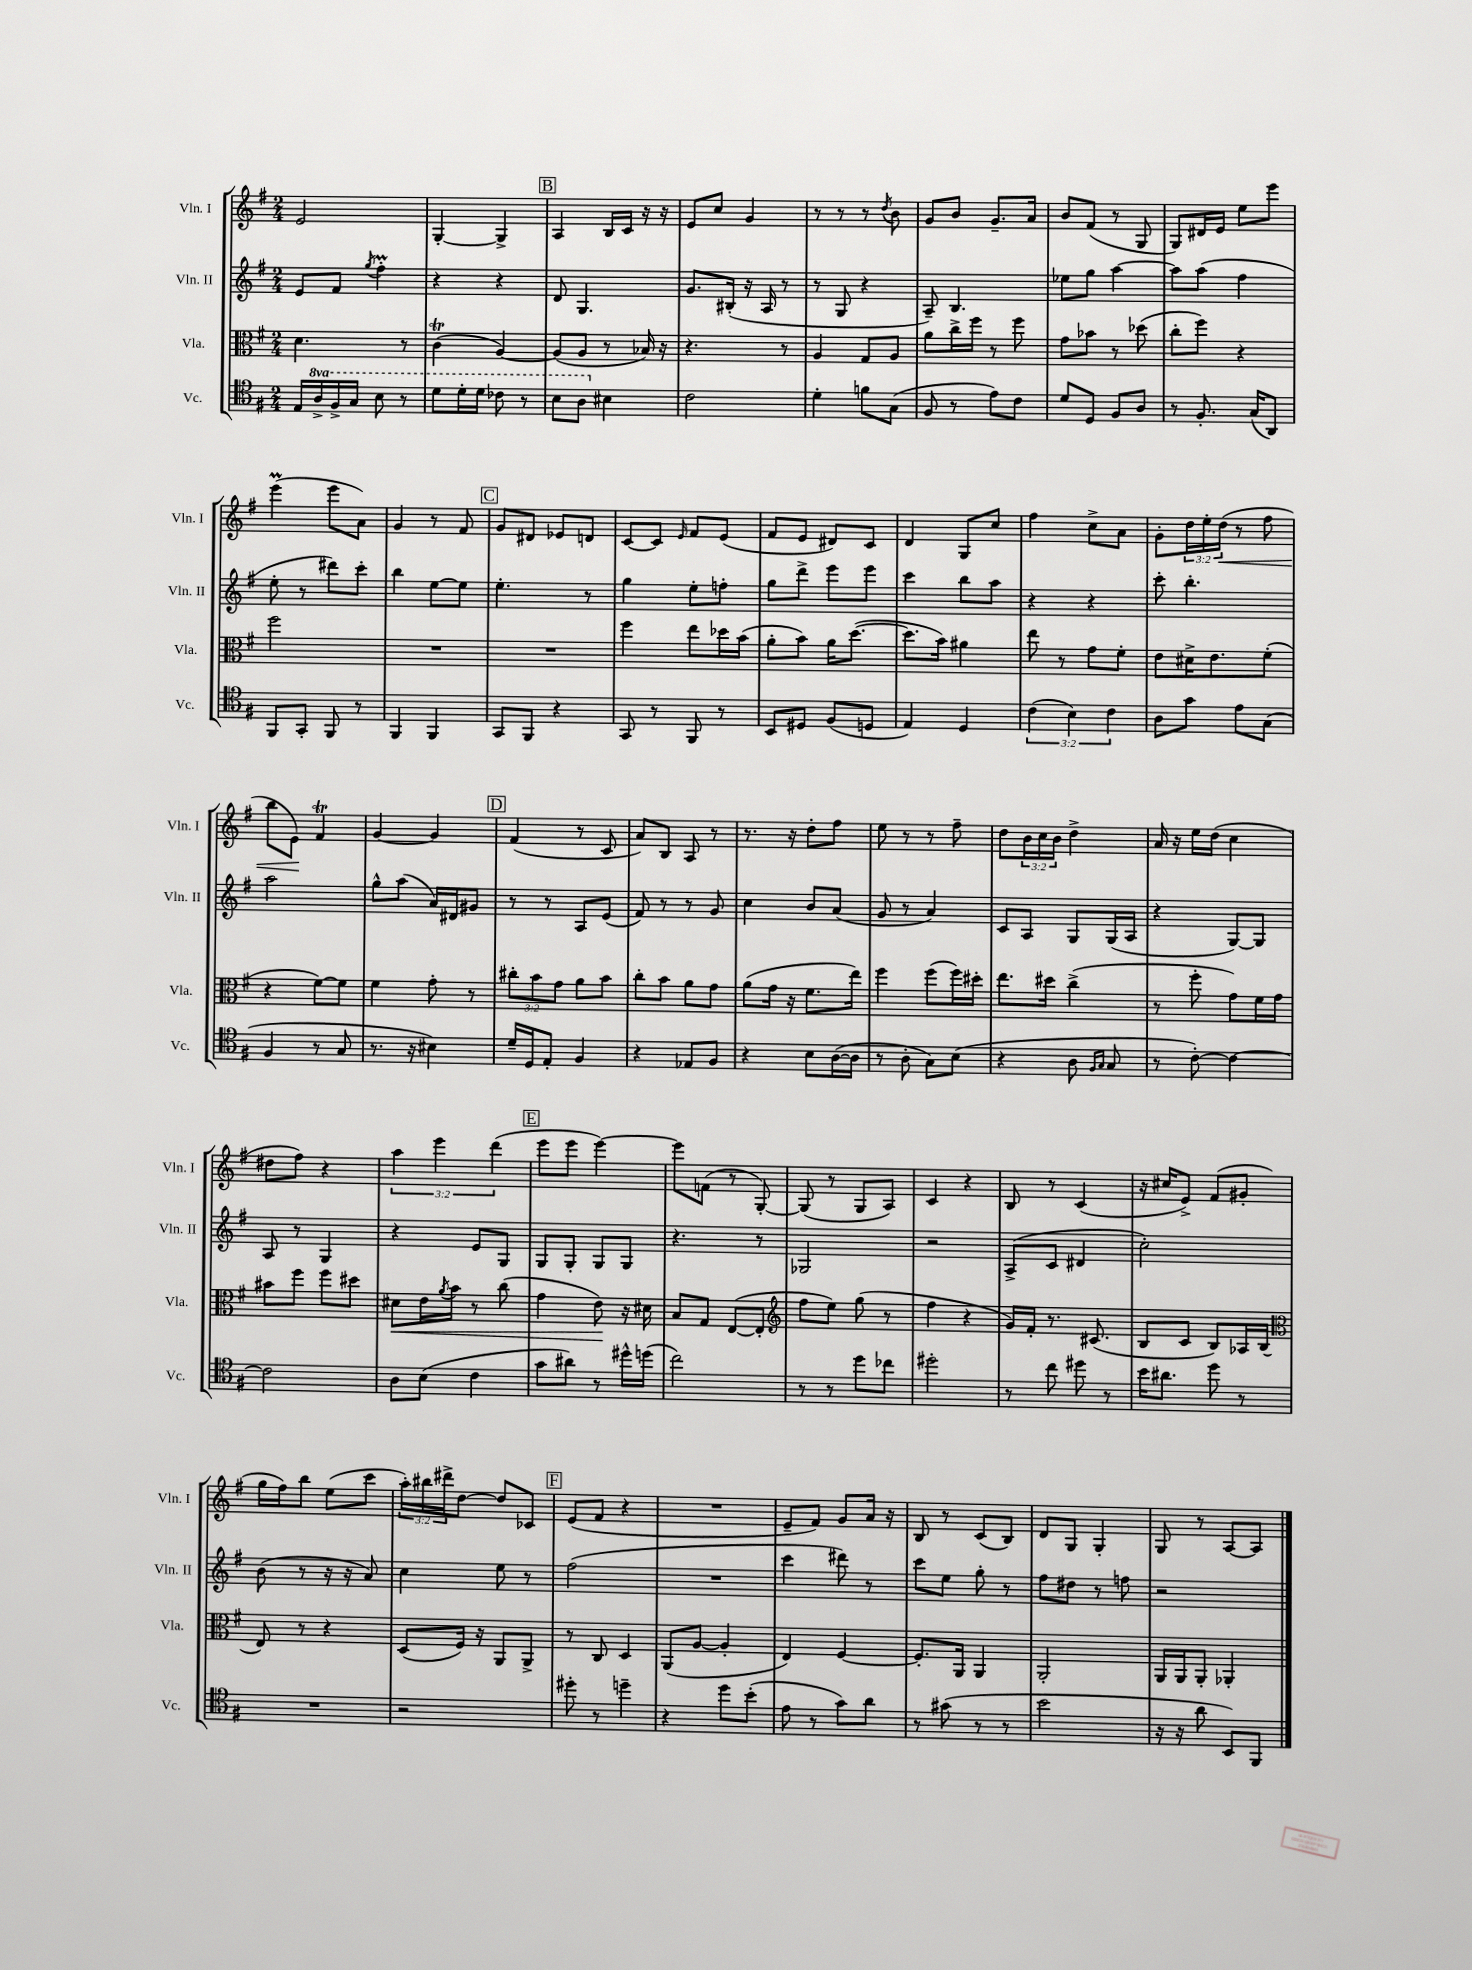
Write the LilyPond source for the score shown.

<<
\new StaffGroup <<
\new Staff = "s0" \with { instrumentName = "Vln. I" shortInstrumentName = "Vln. I" } {
    \clef treble \key g \major \numericTimeSignature \time 2/4 \override Staff.TupletNumber.text = #tuplet-number::calc-fraction-text
    e'2 |
    g4~-. g4-> |
    \mark \markup { \box "B" } a4 b16 c'16 r16 r16 |
    e'8 c''8 g'4 |
    r8 r8 r8 \acciaccatura { d''8 } b'8 |
    g'8 b'8 g'8.-- a'16 |
    b'8 fis'8( r8 g8 |
    g8) dis'16 e'16 e''8 e'''8 |
    e'''4\prall( e'''8 a'8) |
    g'4 r8 fis'8 |
    \mark \markup { \box "C" } g'8 dis'8 ees'8 d'8 |
    c'8~ c'8 \grace { e'16 } fis'8 e'8( |
    fis'8 e'8 dis'8) c'8 |
    d'4 g8 c''8 |
    fis''4 c''8-> a'8 |
    g'8-. \tuplet 3/2 { d''16 e''16-. d''16\<( } r8 fis''8 |
    b''8 e'8\!) fis'4\trill |
    g'4~ g'4 |
    \mark \markup { \box "D" } fis'4( r8 c'8 |
    a'8) b8 a8 r8 |
    r8. r16 d''8-. fis''8 |
    e''8 r8 r8 fis''8-- |
    d''8 \tuplet 3/2 { b'16 c''16 b'16 } d''4-> |
    a'16 r16 e''16 d''16( c''4 |
    dis''8 fis''8) r4 |
    \tuplet 3/2 { a''4 e'''4 d'''4( } |
    \mark \markup { \box "E" } e'''8 e'''8 e'''4~) |
    e'''8 f'8( r8 g8~-.) |
    g8( r8 g8 a8) |
    c'4 r4 |
    b8 r8 c'4( |
    r16 cis''16 e'8->) fis'8( gis'8-. |
    g''16 fis''16) b''8 e''8( c'''8 |
    \tuplet 3/2 { a''16-.) bis''16 dis'''16-> } d''8~ d''8 ces'8 |
    \mark \markup { \box "F" } e'8( fis'8 r4 |
    R2 |
    e'8-- fis'8) g'8 a'16 r16 |
    b8 r8 c'8( b8) |
    d'8 g8 g4-. |
    g8 r8 a8~ a8 \bar "|." |
}
\new Staff = "s1" \with { instrumentName = "Vln. II" shortInstrumentName = "Vln. II" } {
    \clef treble \key g \major \numericTimeSignature \time 2/4
    e'8 fis'8 \acciaccatura { g''8 } fis''4-.\prall |
    r4 r4 |
    \mark \markup { \box "B" } d'8 g4. |
    g'8. bis16-.( r16 a16 r8 |
    r8 g8 r4 |
    a8--) b4. |
    ees''8 g''8 a''4~ |
    a''8 a''8( fis''4 |
    e''8-. r8 dis'''8) c'''8-. |
    b''4 e''8~ e''8 |
    \mark \markup { \box "C" } e''4.-. r8 |
    g''4 e''8-. f''8-. |
    g''8 d'''8-> e'''8 e'''8 |
    c'''4 b''8 a''8 |
    r4 r4 |
    c'''8-. b''4.-. |
    a''2 |
    g''8-^ a''8( a'16) dis'16 gis'8 |
    \mark \markup { \box "D" } r8 r8 a8 e'8( |
    fis'8) r8 r8 g'8 |
    c''4 b'8 a'8( |
    g'8 r8 a'4) |
    c'8 a8 g8 g16( a16 |
    r4 g8~) g8 |
    a8 r8 g4 |
    r4 e'8 g8 |
    \mark \markup { \box "E" } g8 g8-. g8 g8 |
    r4. r8 |
    ges2 |
    r2 |
    a8->( c'8 dis'4 |
    c''2-.) |
    b'8( r8 r16 r16 a'8) |
    c''4 e''8 r8 |
    \mark \markup { \box "F" } fis''2( |
    R2 |
    c'''4 dis'''8) r8 |
    c'''8 e''8 g''8-. r8 |
    fis''8 dis''8 r8 f''8 |
    r2 \bar "|." |
}
\new Staff = "s2" \with { instrumentName = "Vla." shortInstrumentName = "Vla." } {
    \clef alto \key g \major \numericTimeSignature \time 2/4 \override Staff.TupletNumber.text = #tuplet-number::calc-fraction-text
    d'4. r8 |
    c'4\trill( a4~) |
    \mark \markup { \box "B" } a8( a8 r8 bes16) r16 |
    r4. r8 |
    a4 g8 a8 |
    a'8 c''16-> fis''16 r8 fis''8 |
    g'8 bes'8 r8 des''8( |
    c''8-. fis''8) r4 |
    fis''2 |
    R2 |
    \mark \markup { \box "C" } R2 |
    fis''4 e''8 des''16 b'16( |
    a'8-. b'8) a'16 d''8.~( |
    d''8. b'16) ais'4 |
    e''8 r8 g'8 fis'8-. |
    e'8 dis'16-> e'8. fis'8-.( |
    r4 fis'8~) fis'8 |
    fis'4 g'8-. r8 |
    \mark \markup { \box "D" } \tuplet 3/2 { cis''8-. b'8 g'8 } a'8 b'8 |
    c''8-. b'8 a'8 g'8 |
    a'8( g'16 r16 fis'8. e''16) |
    fis''4 fis''8( fis''16) dis''16-. |
    e''8. dis''16 c''4->( |
    r8 fis''8-. g'8) fis'16 g'16 |
    bis'8 fis''8 fis''8 dis''8 |
    dis'8\< e'16 \acciaccatura { a'8 } b'16 r8 c''8( |
    \mark \markup { \box "E" } g'4 e'8\!) r16 dis'16 |
    b8 g8 e8~( e8-. |
    \clef treble fis''8 e''8) g''8( r8 |
    fis''4 r4 |
    g'16) fis'16-. r8. cis'8.( |
    b8 c'8 b8) aes16 b16( |
    \clef alto e8) r8 r4 |
    d8( fis16) r16 a,8 a,8-> |
    \mark \markup { \box "F" } r8 c8 d4 |
    a,8( a8~ a4-. |
    e4) fis4~ |
    fis8.-. a,16 a,4 |
    a,2-. |
    a,16 a,16 a,8-. aes,4-. \bar "|." |
}
\new Staff = "s3" \with { instrumentName = "Vc." shortInstrumentName = "Vc." } {
    \clef tenor \key g \major \numericTimeSignature \time 2/4 \override Staff.TupletNumber.text = #tuplet-number::calc-fraction-text \set Staff.ottavationMarkups = #ottavation-simple-ordinals
    e16 \ottava #1 a'16-> fis'16-> g'16 b'8 r8 |
    d''8 d''16-. d''16 ces''8 r8 |
    \mark \markup { \box "B" } b'8 a'8 \ottava #0 bis4 |
    c'2 |
    d'4-. f'8 g8( |
    fis8 r8 e'8) c'8 |
    d'8 d8 fis8 a8 |
    r8 fis8.-. g16( a,8) |
    fis,8 g,8-. fis,8 r8 |
    fis,4 fis,4 |
    \mark \markup { \box "C" } g,8 fis,8 r4 |
    g,8 r8 fis,8 r8 |
    b,8 dis8 fis8( d8 |
    e4) d4 |
    \tuplet 3/2 { c'4( b4) c'4 } |
    a8 g'8 e'8 g8( |
    fis4 r8 g8 |
    r8. r16 bis4) |
    \mark \markup { \box "D" } d'16-- d16 e8-. fis4 |
    r4 ees8 fis8 |
    r4 b8 a16~( a16 |
    r8 a8-. g8) b8( |
    r4 a8 \grace { fis16 g16 } g8 |
    r8 c'8~-.) c'4~ |
    c'2 |
    a8 b8( c'4 |
    \mark \markup { \box "E" } g'8 ais'8) r8 dis''16-^ d''16( |
    c''2) |
    r8 r8 d''8 ces''8 |
    dis''2-. |
    r8 c''8 dis''8 r8 |
    b'16 ais'8. d''8 r8 |
    R2 |
    r2 |
    \mark \markup { \box "F" } dis''8-. r8 d''4-- |
    r4 d''8 b'8-.( |
    e'8 r8 g'8) a'8 |
    r8 gis'8( r8 r8 |
    b'2 |
    r16 r16 a'8 b,8) fis,8 \bar "|." |
}
>>
>>
\layout { \context { \Score \remove "Bar_number_engraver" } }
